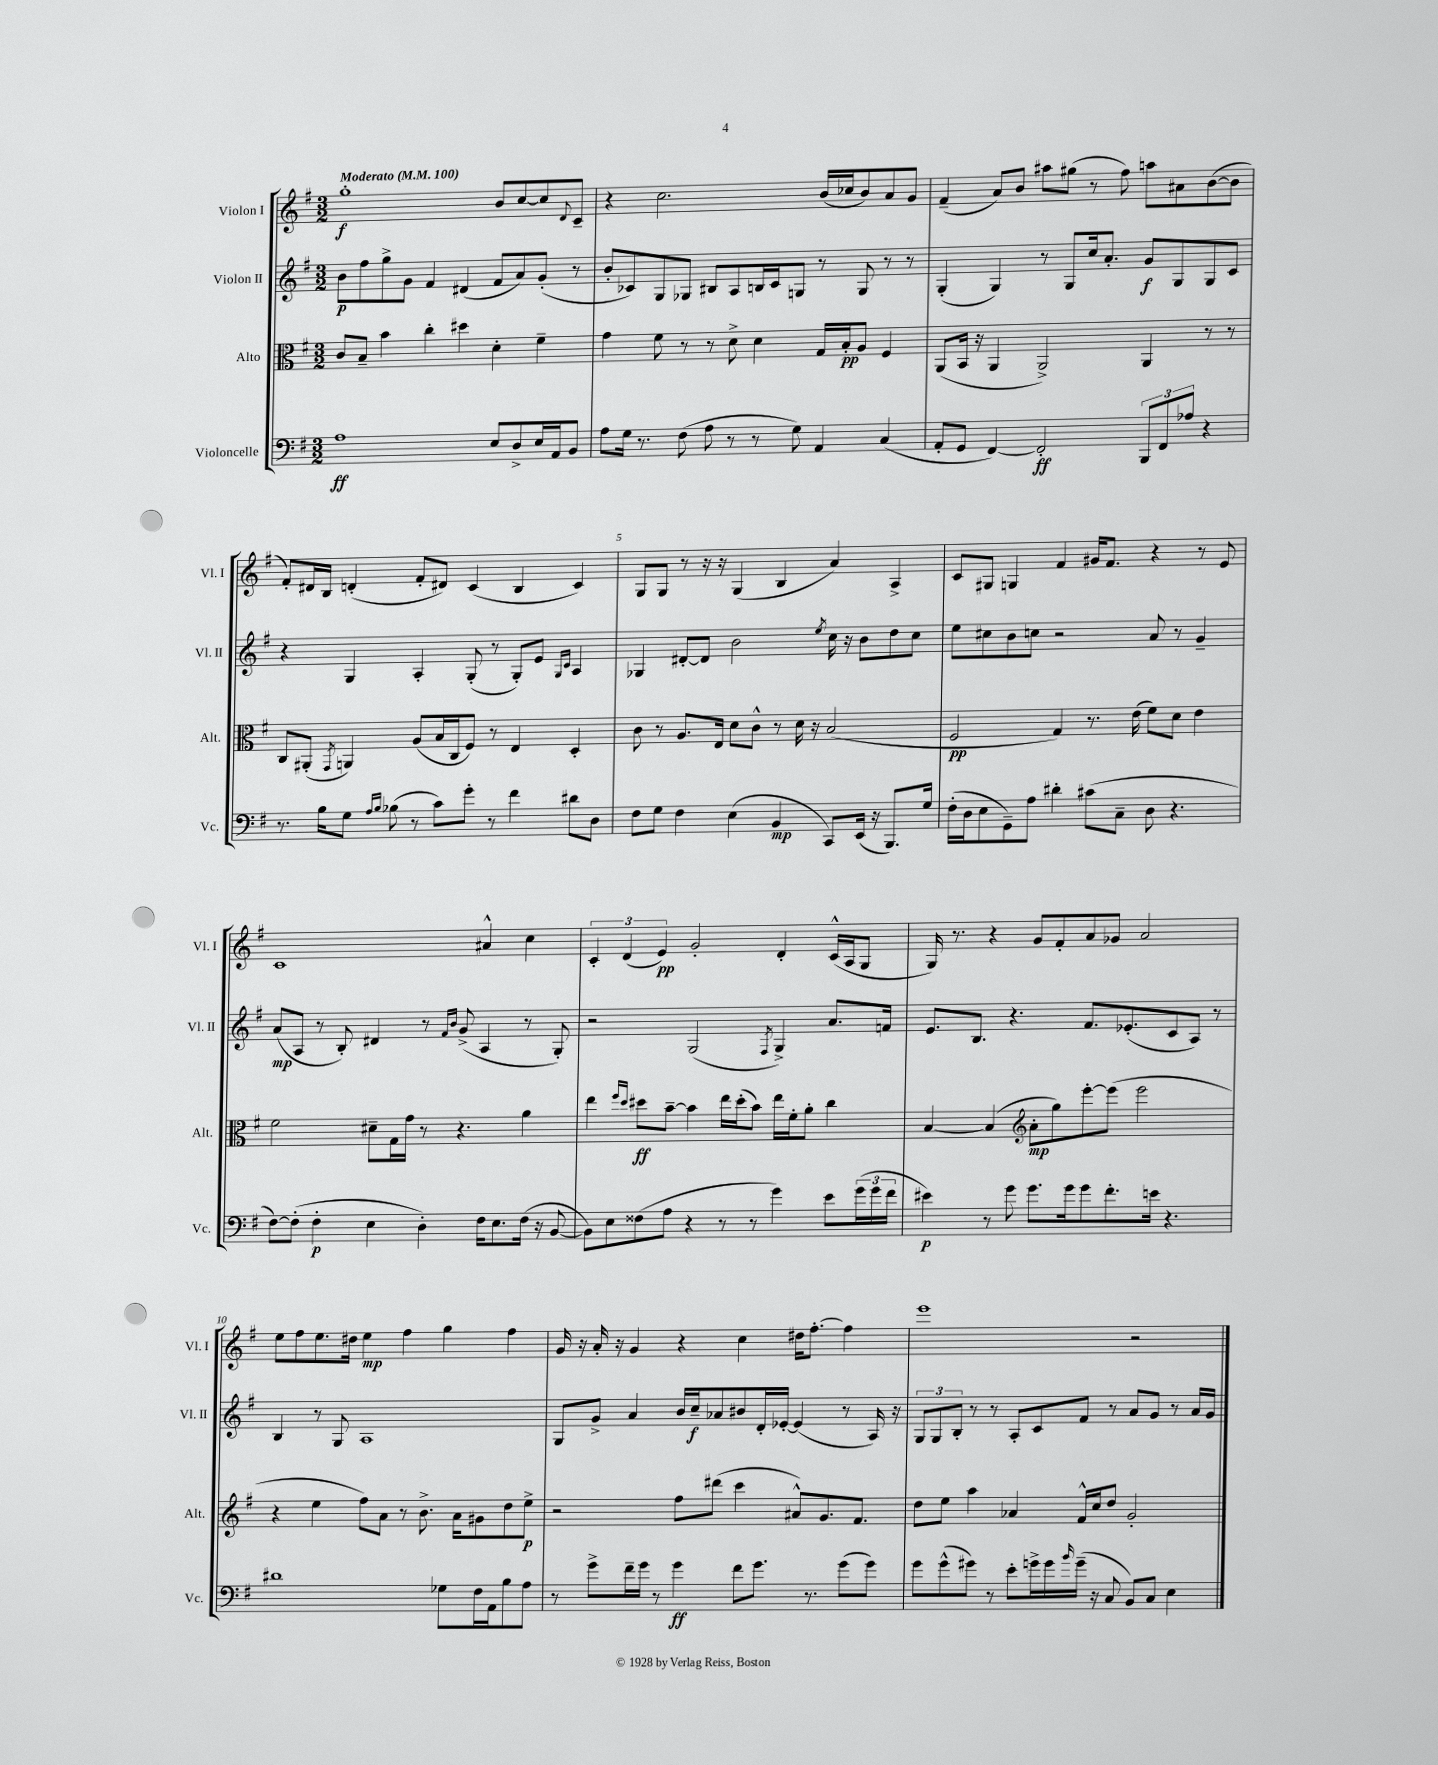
<<
\new StaffGroup <<
\new Staff = "s0" \with { instrumentName = "Violon I" shortInstrumentName = "Vl. I" } {
    \clef treble \key g \major \numericTimeSignature \time 3/2 \tempo "Moderato" 4 = 100
    g''1-.\f b'8 c''8~ c''8 \appoggiatura { d'8 } c'8-- |
    r4 c''2. b'16( ces''16 b'8) a'8 g'8 |
    fis'4--( a'8) b'8 ais''8 gis''8( r8 fis''8) a''8 ais'8 b'8~( b'8 |
    fis'8-.) dis'16 b16 d'4-.( fis'8-. dis'8) c'4( b4 c'4) |
    g8 g8 r8 r16 r16 g4( b4 a'4) a4-> |
    c'8 gis8 g4 fis'4 gis'16 fis'8. r4 r8 e'8 |
    c'1 ais'4-^ c''4 |
    \tuplet 3/2 { c'4-. d'4( e'4\pp) } g'2-. d'4-. c'16-^( a16 g8 |
    g16) r8. r4 g'8 fis'8-. a'8 ges'8 a'2 |
    e''8 fis''8 e''8. dis''16 e''4\mp fis''4 g''4 fis''4 |
    g'16 r16 a'16-. r16 g'4 r4 c''4 dis''16 fis''8.~-. fis''4 |
    e'''1 r2 \bar "|." |
}
\new Staff = "s1" \with { instrumentName = "Violon II" shortInstrumentName = "Vl. II" } {
    \clef treble \key g \major \numericTimeSignature \time 3/2
    b'8\p fis''8 g''8-> g'8 fis'4 dis'4( fis'8 a'8) g'8-.( r8 |
    b'8-. ces'8) g8 ges8 bis8 a8 b16 ces'16 g8 r8 g8 r8 r8 |
    g4-.( g4) r8 g8 c''16 a'8.-. g'8\f g8 g8 c'8 |
    r4 g4 a4-. g8-.( r8 g8-.) e'8 \grace { g16 c'16 } a4 |
    ges4 dis'8~-. dis'8 b'2 \acciaccatura { e''8 } c''16 r16 b'8 d''8 c''8 |
    e''8 cis''8 b'8 c''8 r2 a'8 r8 g'4-- |
    a'8\mp( a8 r8 b8-.) dis'4 r8 \grace { fis'16 b'16 } g'8->( a4 r8 g8-.) |
    r2 g2( \acciaccatura { fis8 } g4->) a'8. f'16 |
    e'8. b8. r4. fis'8. ees'8.-.( c'8 a8) r8 |
    b4 r8 g8 a1 |
    g8 g'8-> a'4 b'16 c''16--\f aes'8 bis'8 d'16-. ees'16~-. ees'4( r8 a16) r16 |
    \tuplet 3/2 { g8 g8 b8-. } r8 r8 a8-. c'8 fis'8 r8 a'8 g'8 r8 a'16 g'16 \bar "|." |
}
\new Staff = "s2" \with { instrumentName = "Alto" shortInstrumentName = "Alt." } {
    \clef alto \key g \major \numericTimeSignature \time 3/2
    c'8 b8-- b'4 c''4-. dis''4 d'4-. fis'4-- |
    g'4 fis'8 r8 r8 d'8-> d'4 g16 b16-.\pp a8 fis4 |
    a,8( b,16 r16 a,4 a,2->) a,4 r8 r8 |
    c8 ais,8-.( \acciaccatura { g,8 } a,4) a8( b16 c16 fis8) r8 e4 d4-. |
    c'8 r8 a8. e16 d'8 c'8-^ r8 d'16 r16 b2( |
    fis2\pp g4) r8. e'16( fis'8) d'8 e'4 |
    fis'2 dis'8-- g16 g'16 r8 r4. a'4 |
    e''4 \grace { fis''16 d''16 } dis''8\ff b'8~-- b'4 e''16 dis''16-.( b'8) e''16 fis'16-. a'8-. c''4 |
    b4~ b4( \clef treble a'8-.\mp g''8) e'''8~-. e'''8( e'''2 |
    r4 e''4 fis''8) a'8 r8 b'8.-> a'16 gis'8 d''8 e''8->\p |
    r2 fis''8 dis'''8( c'''4 ais'8-^) g'8. fis'8. |
    d''8 e''8 a''4 aes'4 fis'16-^ c''16 d''8 g'2-. \bar "|." |
}
\new Staff = "s3" \with { instrumentName = "Violoncelle" shortInstrumentName = "Vc." } {
    \clef bass \key g \major \numericTimeSignature \time 3/2
    a1\ff e8 d8-> e16 a,16 b,8 |
    a8 g16 r8. fis8( a8 r8 r8 g8) a,4 c4( |
    a,8-. g,8 fis,4~) fis,2-.\ff \tuplet 3/2 { b,,8 fis,8 aes8 } r4 |
    r8. b16 g8 \grace { a16 b16 } bes8( r8 c'8) g'8-. r8 fis'4 dis'8 d8 |
    fis8 g8 fis4 e4( b,4\mp c,8) e,16( r16 b,,8.) g16 |
    fis16-.( d16 e8 g,8--) a8 dis'4-. cis'8( c8-- d8 r4. |
    fis8~) fis8-.( fis4-.\p e4 d4-.) fis16 e8. fis16( r16 b,8~ |
    b,8) e8 fisis8( a8 r4 r8 r8 g'4) e'8 \tuplet 3/2 { g'16( g'16 fis'16 } |
    eis'4\p) r8 g'8 g'8. g'16 g'8 fis'8.-. e'16 r4. |
    dis'1 ges8 fis16 a,16 b8 a8 |
    r8 g'8-> fis'16-- g'16 r8 g'4\ff fis'8 g'8. r8. g'8( g'8) |
    g'8 g'8-^( gis'8) r8 e'8-. g'16-> g'16 \grace { b'16 } g'16--( r16 c8 b,8) c8 e4 \bar "|." |
}
>>
>>
\layout { \context { \Score \override BarNumber.break-visibility = ##(#f #t #t) barNumberVisibility = #(every-nth-bar-number-visible 5) } }
